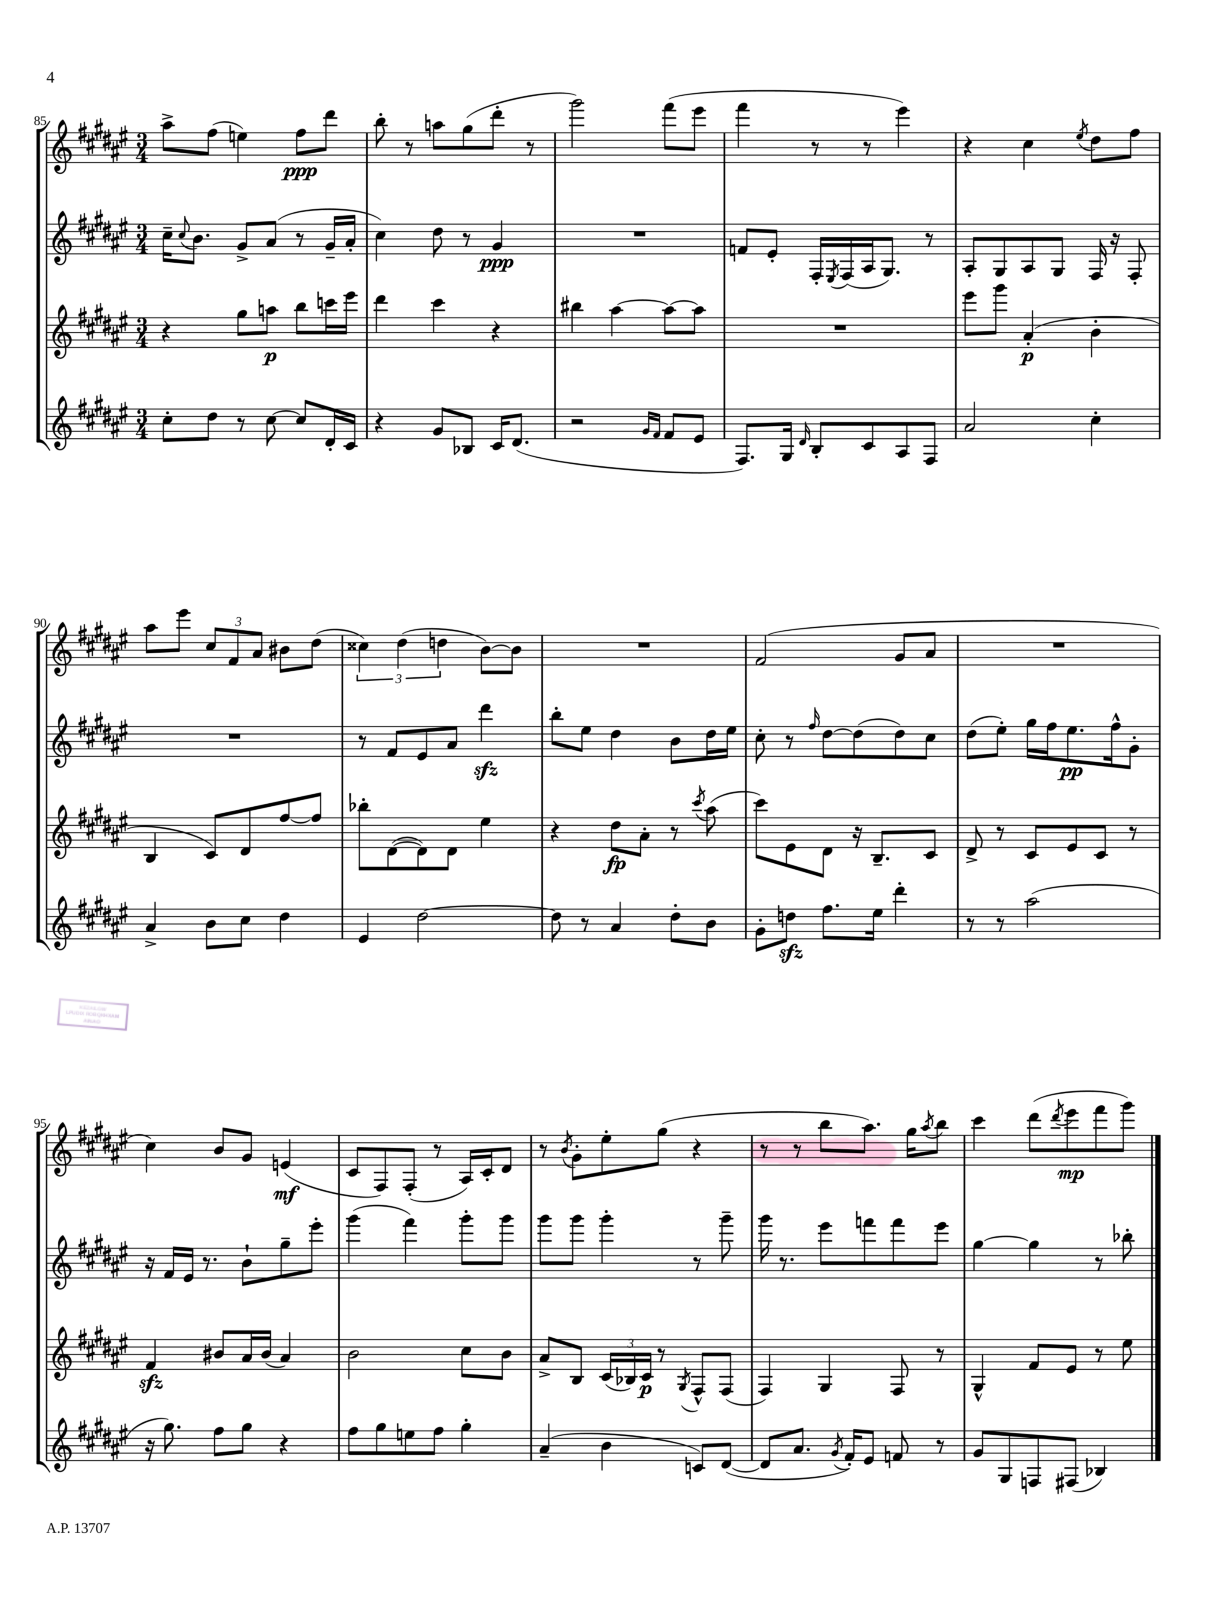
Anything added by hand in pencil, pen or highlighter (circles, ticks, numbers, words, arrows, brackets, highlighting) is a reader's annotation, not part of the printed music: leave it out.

**kern	**kern	**dynam	**kern	**dynam	**kern	**dynam
*part4	*part3	*part3	*part2	*part2	*part1	*part1
*staff4	*staff3	*staff3	*staff2	*staff2	*staff1	*staff1
*clefG2	*clefG2	*	*clefG2	*	*clefG2	*
*k[f#c#g#d#a#e#]	*k[f#c#g#d#a#e#]	*	*k[f#c#g#d#a#e#]	*	*k[f#c#g#d#a#e#]	*
*M3/4	*M3/4	*	*M3/4	*	*M3/4	*
=85	=85	=85	=85	=85	=85	=85
8cc#'\L	4r	.	16cc#~\KL	.	8aa#^\L	.
.	.	.	8qqcc#/	.	.	.
.	.	.	8.b\J	.	.	.
8dd#\J	.	.	.	.	(8ff#\J	.
8r	8gg#\L	.	8g#^/L	.	4een\)	.
[8cc#\	8aan\J	p	(8a#/J	.	.	.
8cc#/L]	8bb\L	.	8r	.	8ff#\L	ppp
16d#'/L	16cccn\L	.	16g#~/LL	.	8ddd#\J	.
16c#/JJ	16eee#\JJ	.	16a#'/JJ	.	.	.
=86	=86	=86	=86	=86	=86	=86
4r	4ddd#\	.	4cc#\)	.	8bb'\	.
.	.	.	.	.	8r	.
8g#/L	4ccc#\	.	8dd#\	.	8aan\L	.
8B-X/J	.	.	8r	.	(8gg#\	.
16c#/KL	4r	.	4g#/	ppp	8ddd#'\J	.
(8.d#/J	.	.	.	.	.	.
.	.	.	.	.	8r	.
=87	=87	=87	=87	=87	=87	=87
2r	4bb#X\	.	2.r	.	2ggg#\)	.
.	[4aa#\	.	.	.	.	.
16qqg#/LL	.	.	.	.	.	.
16qqf#/JJ	.	.	.	.	.	.
8f#/L	8aa#\L_	.	.	.	(8fff#\L	.
8e#/J	8aa#\J]	.	.	.	8eee#\J	.
=88	=88	=88	=88	=88	=88	=88
8.F#/L)	2.r	.	8fn/L	.	4fff#\	.
.	.	.	8e#'/J	.	.	.
16G#/Jk	.	.	.	.	.	.
16qqd#/	.	.	.	.	.	.
8B'/L	.	.	16F#'/LL	.	8r	.
.	.	.	8qE#/	.	.	.
.	.	.	(16F#/	.	.	.
8c#/	.	.	16A#/J	.	8r	.
.	.	.	8.G#/J)	.	.	.
8A#/	.	.	.	.	4eee#\)	.
8F#/J	.	.	8r	.	.	.
=89	=89	=89	=89	=89	=89	=89
2a#/	8eee#\L	.	8A#'/L	.	4r	.
.	8ggg#\J	.	8G#/	.	.	.
.	(4a#'/	p	8A#/	.	4cc#\	.
.	.	.	8G#/J	.	.	.
.	.	.	.	.	8qee#/	.
4cc#'\	4b'\	.	16F#/	.	8dd#\L	.
.	.	.	16r	.	.	.
.	.	.	8F#'/	.	8ff#\J	.
!!LO:LB:g=z
=90	=90	=90	=90	=90	=90	=90
4a#^/	4B/	.	2.r	.	8aa#\L	.
.	.	.	.	.	8eee#\J	.
8b\L	8c#/L)	.	.	.	12cc#/L	.
.	.	.	.	.	12f#/	.
8cc#\J	8d#/	.	.	.	.	.
.	.	.	.	.	12a#/J	.
4dd#\	[8ff#/	.	.	.	8b#X\L	.
.	8ff#/J]	.	.	.	(8dd#\J	.
=91	=91	=91	=91	=91	=91	=91
4e#/	8bb-X'\L	.	8r	.	6cc##X\)	.
.	([8d#\	.	8f#/L	.	.	.
.	.	.	.	.	(6dd#\	.
[2dd#\	8d#\])	.	8e#/	.	.	.
.	.	.	.	.	6ddn\	.
.	8d#\J	.	8a#/J	.	.	.
.	4ee#\	.	4ddd#zz\	.	[8b\L)	.
.	.	.	.	.	8b\J]	.
=92	=92	=92	=92	=92	=92	=92
8dd#\]	4r	.	8bb'\L	.	2.r	.
8r	.	.	8ee#\J	.	.	.
4a#/	8dd#\L	fp	4dd#\	.	.	.
.	8a#'\J	.	.	.	.	.
8dd#'\L	8r	.	8b\L	.	.	.
.	8qccc#/	.	.	.	.	.
8b\J	(8aa#\	.	16dd#\L	.	.	.
.	.	.	16ee#\JJ	.	.	.
=93	=93	=93	=93	=93	=93	=93
8g#'\L	8ccc#\L)	.	8cc#'\	.	(2f#/	.
8ddnzz\J	8e#\	.	8r	.	.	.
.	.	.	16qqff#/	.	.	.
8.ff#\L	8d#\J	.	[8dd#\L	.	.	.
.	16r	.	(8dd#\]	.	.	.
16ee#\Jk	8.B~/L	.	.	.	.	.
4ddd#'\	.	.	8dd#\)	.	8g#/L	.
.	8c#/J	.	8cc#\J	.	8a#/J	.
=94	=94	=94	=94	=94	=94	=94
8r	8d#^/	.	(8dd#\L	.	2.r	.
8r	8r	.	8ee#'\J)	.	.	.
(2aa#\	8c#/L	.	16gg#\LL	.	.	.
.	.	.	16ff#\J	.	.	.
.	8e#/	.	8.ee#\	pp	.	.
.	8c#/J	.	.	.	.	.
.	.	.	16ff#^^\k	.	.	.
.	8r	.	8g#'\J	.	.	.
!!LO:LB:g=z
=95	=95	=95	=95	=95	=95	=95
16r	4f#zz/	.	16r	.	4cc#\)	.
8.gg#\)	.	.	16f#/LL	.	.	.
.	.	.	16e#/JJ	.	.	.
.	.	.	8.r	.	.	.
8ff#\L	8b#X/L	.	.	.	8b/L	.
8gg#\J	16a#/L	.	8b`\L	.	8g#/J	.
.	(16b#/JJ	.	.	.	.	.
4r	4a#/)	.	8gg#~\	.	(4en/	mf
.	.	.	8eee#'\J	.	.	.
=96	=96	=96	=96	=96	=96	=96
8ff#\L	2b\	.	(4ggg#\	.	8c#/L	.
8gg#\	.	.	.	.	8F#/)	.
8een\	.	.	4fff#\)	.	(8F#'/J	.
8ff#\J	.	.	.	.	8r	.
4gg#'\	8cc#\L	.	8ggg#'\L	.	16A#/LL)	.
.	.	.	.	.	16c#'/J	.
.	8b\J	.	8ggg#\J	.	8d#/J	.
=97	=97	=97	=97	=97	=97	=97
(4a#~/	8a#^/L	.	8ggg#\L	.	8r	.
.	.	.	.	.	8qb/	.
.	8B/J	.	8ggg#\J	.	8g#'\L	.
4b\	(24c#/LL	.	4ggg#'\	.	8ee#'\	.
.	24B-X/)	.	.	.	.	.
.	24c#/JJ	p	.	.	.	.
.	8r	.	.	.	(8gg#\J	.
.	8qG#/	.	.	.	.	.
8cn/L)	8F#^^/L	.	8r	.	4r	.
([8d#/J	(8F#/J	.	8ggg#~\	.	.	.
=98	=98	=98	=98	=98	=98	=98
8d#/L]	4F#/)	.	16ggg#\	.	8r	.
.	.	.	8.r	.	.	.
8.a#/J	.	.	.	.	8r	.
.	4G#/	.	8eee#\L	.	8bb\L	.
8qg#/	.	.	.	.	.	.
16f#'/KL)	.	.	.	.	.	.
8e#/J	.	.	8fffn\	.	8.aa#\J)	.
8fn/	8F#/	.	8fff\	.	.	.
.	.	.	.	.	16gg#\KL	.
.	.	.	.	.	8qaa#/	.
8r	8r	.	8eee#\J	.	8bb\J	.
=99	=99	=99	=99	=99	=99	=99
8g#/L	4G#^^/	.	[4gg#\	.	4ccc#\	.
8G#/	.	.	.	.	.	.
8Fn/	8f#/L	.	4gg#\]	.	(8ddd#\L	.
.	.	.	.	.	8qddd#/	.
(8F#X/J	8e#/J	.	.	.	8eee#\	mp
4B-X/)	8r	.	8r	.	8fff#\	.
.	8ee#\	.	8bb-X'\	.	8ggg#\J)	.
==	==	==	==	==	==	==
*-	*-	*-	*-	*-	*-	*-
